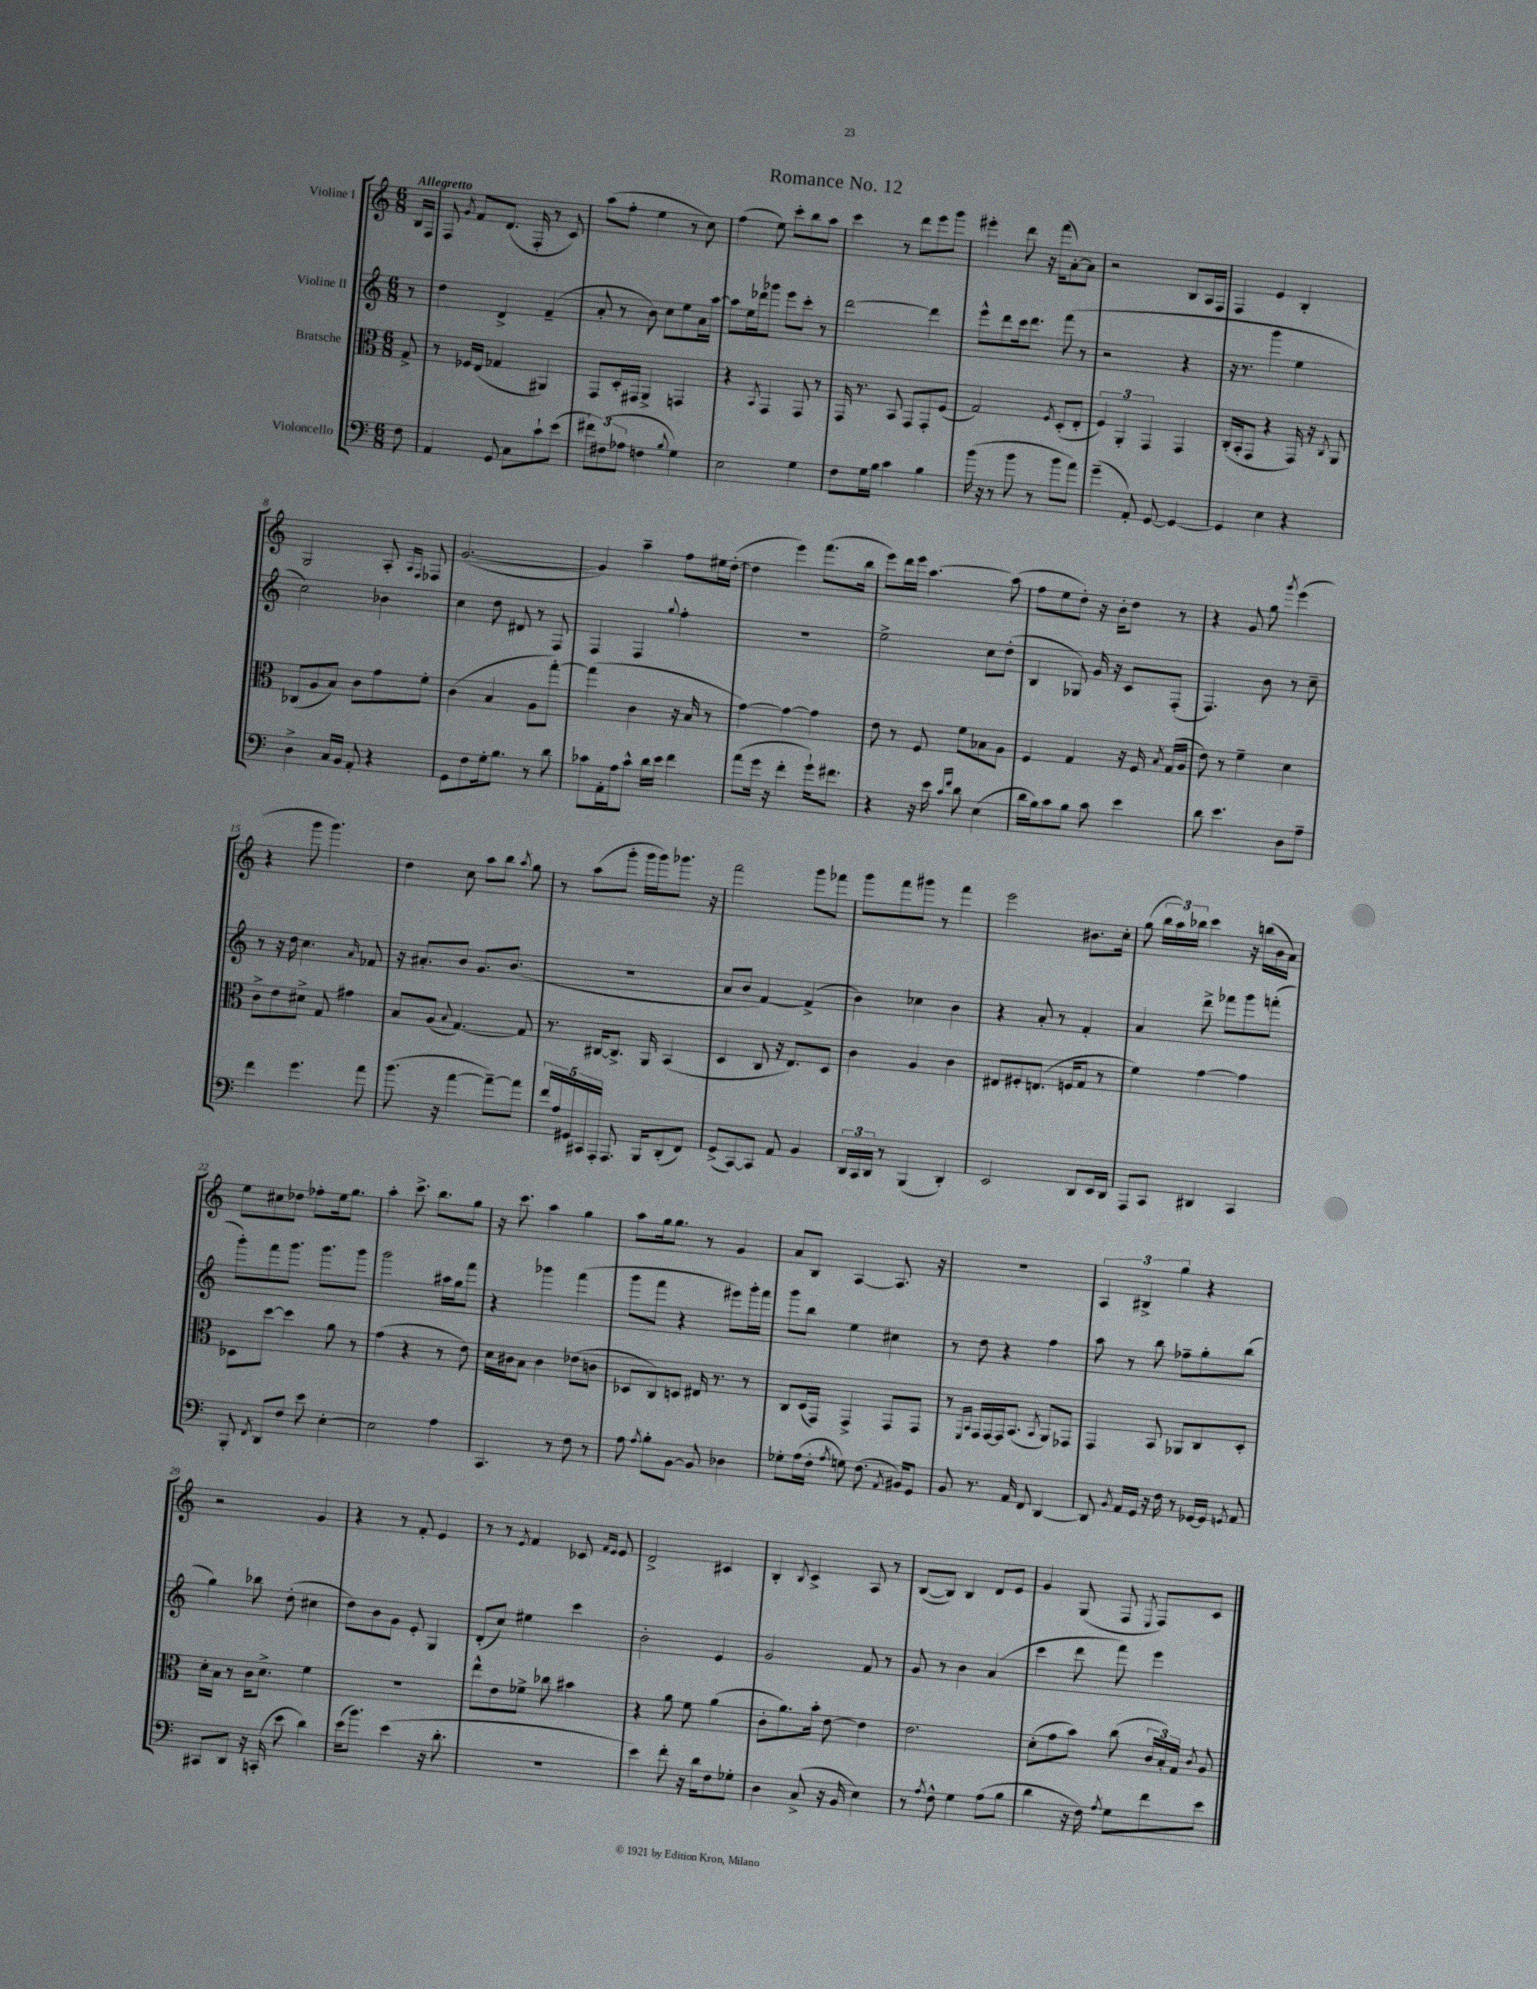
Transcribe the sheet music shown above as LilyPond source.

\header { title = "Romance No. 12" }
<<
\new StaffGroup <<
\new Staff = "s0" \with { instrumentName = "Violine I" } {
    \clef treble \key c \major \numericTimeSignature \time 6/8 \partial 8 \tempo "Allegretto"
    \autoBeamOff b16[ f16] |
    f8 \acciaccatura { g'8 } f'8[ d'8.]( f16-. r8 c'8) |
    a''8[( f''8]-. e''4 r8 c''8) |
    f''4( e''8) c'''8[-. b''8 a''8] |
    c'''4 r8 d'''8[ e'''8 g'''8] |
    eis'''4-. d'''8 r16 f'''16[( a'8~-.) a'8] |
    r2 b8[ a16 f16] |
    f4 e'4 b4-. |
    g2 a8-. \grace { a16[ f16] } fes8 |
    g'2.~( |
    g'4) a''4-- f''8[ eis''16 d''16]~-.( |
    d''4 e'''4) f'''8.[( b''16] |
    e'''8[) d'''16 e'''16] a''4.~ a''8( |
    f''8[ e''8 d''8]-.) r16 b'16[-. d''8] r8 |
    r4 g'8 g''8 \acciaccatura { g'''8 } e'''4( |
    r4 g'''8 g'''4.) |
    d''4 c''8 a''8[ b''8] \acciaccatura { a''8 } g''8 |
    r8 a''8[( g'''8]-. g'''16[ g'''16) ges'''8.] r16 |
    f'''2 g'''8[ fes'''8] |
    g'''8[ f'''8 gis'''8] r8 f'''4 |
    e'''2 bis'8.[ c''16]-. |
    g''8( \tuplet 3/2 { b''16[ a''16) bes''16] } c'''4 r16 b''16[( b'16 a'16]) |
    e''8[ cis''8 des''8] fes''8[-. e''16 g''8.] |
    a''4-. c'''8.-> b''8.[ g''8] |
    r16 c'''8. a''4 g''4 |
    a''8[ g''16 g''8.] r8 g'4 |
    a'8[ b8] a4~ a8. r16 |
    R2. |
    \tuplet 3/2 { a4 bis4-> g''4 } r4 |
    r2 g'4 |
    r4 r8 f'8-. e'4 |
    r8 r8 \acciaccatura { e'8 } f'4 ces'8 \grace { f'16[ e'16] } e'8 |
    d'2-> cis'4 |
    b4-. \acciaccatura { b8 } c'4-> a8 r8 |
    b8[~( b8]) b4 d'8[ e'8] |
    g'4 g8( f8 \acciaccatura { e8 } f8[) c'8] \bar "|." |
}
\new Staff = "s1" \with { instrumentName = "Violine II" } {
    \clef treble \key c \major \numericTimeSignature \time 6/8 \partial 8
    \autoBeamOff r8 |
    d''4 d'4-> f'4--( |
    a'8-. r8 b'8) c''8[ e''8 a'16 a''16]~ |
    a''8[ e''16 des'''16 ges'''8] e'''8[ c'''8]-. r8 |
    d'''2~ d'''4 |
    e'''8[-^ d'''8 c'''16 d'''8.] f'''8( r8 |
    r2 r4 |
    r16 r8. g'''4 e''4 |
    c''2) bes'4 |
    c''4 d''8 dis'8 r8 f8 |
    f4 f4 \appoggiatura { g''8 } f''4-. |
    R2. |
    e''2-> c''8[ d''8]-.( |
    b4 ges8) g'16 r16 c'8[ f8]-.( |
    f4.) b'8 r8 c''8-- |
    r8 r16 d''16 c''4. \grace { a'16 } fes'8 |
    r16 ais'8.[-. b'8] g'8.[ b'8.]( |
    R2. |
    a'8[ b'8] f'4~) f'4->( |
    b'4) ces''4 b'4 |
    r4 a'8-. r8 f'4-. |
    a'4 d'''8-> fes'''8[ g'''8 f'''8]-.( |
    g'''8[-.) f'''8 g'''8.] g'''8.[ g'''8] |
    g'''2 ais''16[ g''16 f'''8] |
    r4 ges'''4 f'''4( |
    g'''8[ f'''8] r4 eis'''8[) g'''16-. f'''16] |
    g'''8[ b''8] e''4 cis''4 |
    r8 d''8 r4 f''4 |
    a''8 r8 b''8 fes''8[-- g''8-. b''8]( |
    g''4) bes''8 d''8-.( cis''4 |
    d''8[) b'8 g'8] e'8-. g4 |
    d'8[-.( c''8]) eis''4 c'''4 |
    b'2-. e'4 |
    g'2 f'8 r8 |
    g'8 r8 b'4 a'4( |
    c'''4 d'''8 f'''8) e'''4 \bar "|." |
}
\new Staff = "s2" \with { instrumentName = "Bratsche" } {
    \clef alto \key c \major \numericTimeSignature \time 6/8 \partial 8
    \autoBeamOff g8-> |
    r8 fes16[ e16]( ges4 ais,4) |
    g,8[ d16-. gis,16] a,4-> g,4 |
    r4 \acciaccatura { b,8 } g,4 g,8 r8 |
    g,16 r8. b,8 g,8[ g,8-. f8]( |
    g2) \acciaccatura { f8 } d8[-.( e8]-. |
    \tuplet 3/2 { f4) a,4-. g,4 } g,4 |
    c16[-.( b,16-. g,8] r4 g,16) r16 \acciaccatura { c8 } a,8 |
    ces8[( a8 b8]) c'8[ g'8 f'8]-. |
    c'4( b4 a8[ g''8]~-.) |
    g''4( c'4 r16 b16 r8 |
    g'4~) g'4~ g'4 |
    e'8 r8 f8 f'8[ bes8 a8] |
    f4 g4 r16 f16 \acciaccatura { b8 } g16[( a16] |
    e'8) r8 f'4-- d'4 |
    c'8[-> e'8 dis'8]-> g8 gis'4 |
    b8[ a8]( \appoggiatura { b8 } g4.~) g8 |
    r8. cis16[~ cis8.]-> a,16 b,4( |
    d4 c8 r16 e8.[) d8] |
    c'4 a4 c'4 |
    eis8[ fis8-. e8.]( f16[ g8] r8 |
    f'4) g'4~ g'4 |
    des8[ d''8]~ d''4 a'8 r8 |
    g'4( r4 r8 e'8) |
    d'16[ cis'16 b8] cis'4 ees'8[( c'8] |
    des8[ c8) d8] eis16 r8. r8 |
    c8[ d16( g,16]) g,4-> g,8[ g,8] |
    r8 \grace { f,16[ b,16] } g,16[ g,16~ g,16 b,8.]( \acciaccatura { b,8 } a,8[) ges,8] |
    g,4 b,8 aes,8[ c8 d8]-. |
    d'16[-. b16] r8 c'16[ d'8.]-> f'4 |
    R2. |
    e''8[-^ e'8 fes'8]-> ces''8 bis'4 |
    r4 a'8 f'8 a'4( |
    c'8[-. a'8.) b'16]-. e'8~ e'4 |
    e'2. |
    d'8[-.( g'8 b'8]) c''8( \tuplet 3/2 { c'16[ b16-.) g16] } \acciaccatura { c'8 } a8 \bar "|." |
}
\new Staff = "s3" \with { instrumentName = "Violoncello" } {
    \clef bass \key c \major \numericTimeSignature \time 6/8 \partial 8
    \autoBeamOff f8 |
    a,4 g,8 c8[ c'8-! e'8]( |
    \tuplet 3/2 { fis'8[) fis8( aes8] } f4 \appoggiatura { b8 } g4) |
    e2 g4 |
    f8[ g16 b16] c'4 b4 |
    b'16( r16 r8 b'8 r8 b'8[ a'8]) |
    g'4--( a,8-.) g,8~ g,4~ |
    g,4 e4 r4 |
    d4-> c16[ b,16] a,8-. r4 |
    g,8[ f8 g16-. b8.] r8 d'8 |
    ces'8[ a,16-. a16 ces'8]-^ d'16[ e'16] f'4 |
    a'8[( g'16] r16 f'4-. g'16[-!) fis'8.] |
    r4 r16 e'16 \grace { c'16[ f'16] } d'8 e4( |
    d'16[ b16) c'8 b8] c'8 e'4 |
    d'8 e'4. d8[ a8]-- |
    f'4 g'4. a'8 |
    b'8.( r16 a'4~ a'8[~--) a'8] |
    \tuplet 5/4 { f'16[ a16 gis,16 cis,16 a,,16]-. } a,,8. b,,16[ d,8-.( f,8]) |
    g,8[->( c,8~) c,8] a,8 b,4 |
    \tuplet 3/2 { d,16[ c,16 d,16] } r8 b,,4( d,4-.) |
    e,2 d,8[ e,16 d,16] |
    a,,8[ c,8] dis,4 c,4 |
    b,,8-. \acciaccatura { f,8 } d,8[ f8] e'8 e4~-. |
    e2 a4 |
    c,4. r8 f8 r8 |
    a8 \acciaccatura { a8 } b8[-. b,8]~ b,8 des4 |
    ges8[-. a16( f16]-. \acciaccatura { a8 } g8) f8.( \acciaccatura { a,8 } bis,16[) g,8] |
    b,8 r8. a,16 f,8 d,4~ |
    d,8 \acciaccatura { b,8 } a,16[ g,16] r16 f16 r8 ges,16[~ ges,16] \acciaccatura { g,8 } a,8 |
    cis,8[ d,8] r16 c,16-.( e'8 d'4) |
    e'16[( b'8.]) e'4( r16 d'8.-. |
    R2. |
    e'4) f'8-. r16 d'16[ f8 ges8]-. |
    d4 c8->( r16 b,16 e4) |
    r8 \acciaccatura { a8 } f8-^ g4 a8[( b8] |
    d'4 r16 f16) \acciaccatura { a8 } g8[ f'8 e'8] \bar "|." |
}
>>
>>
